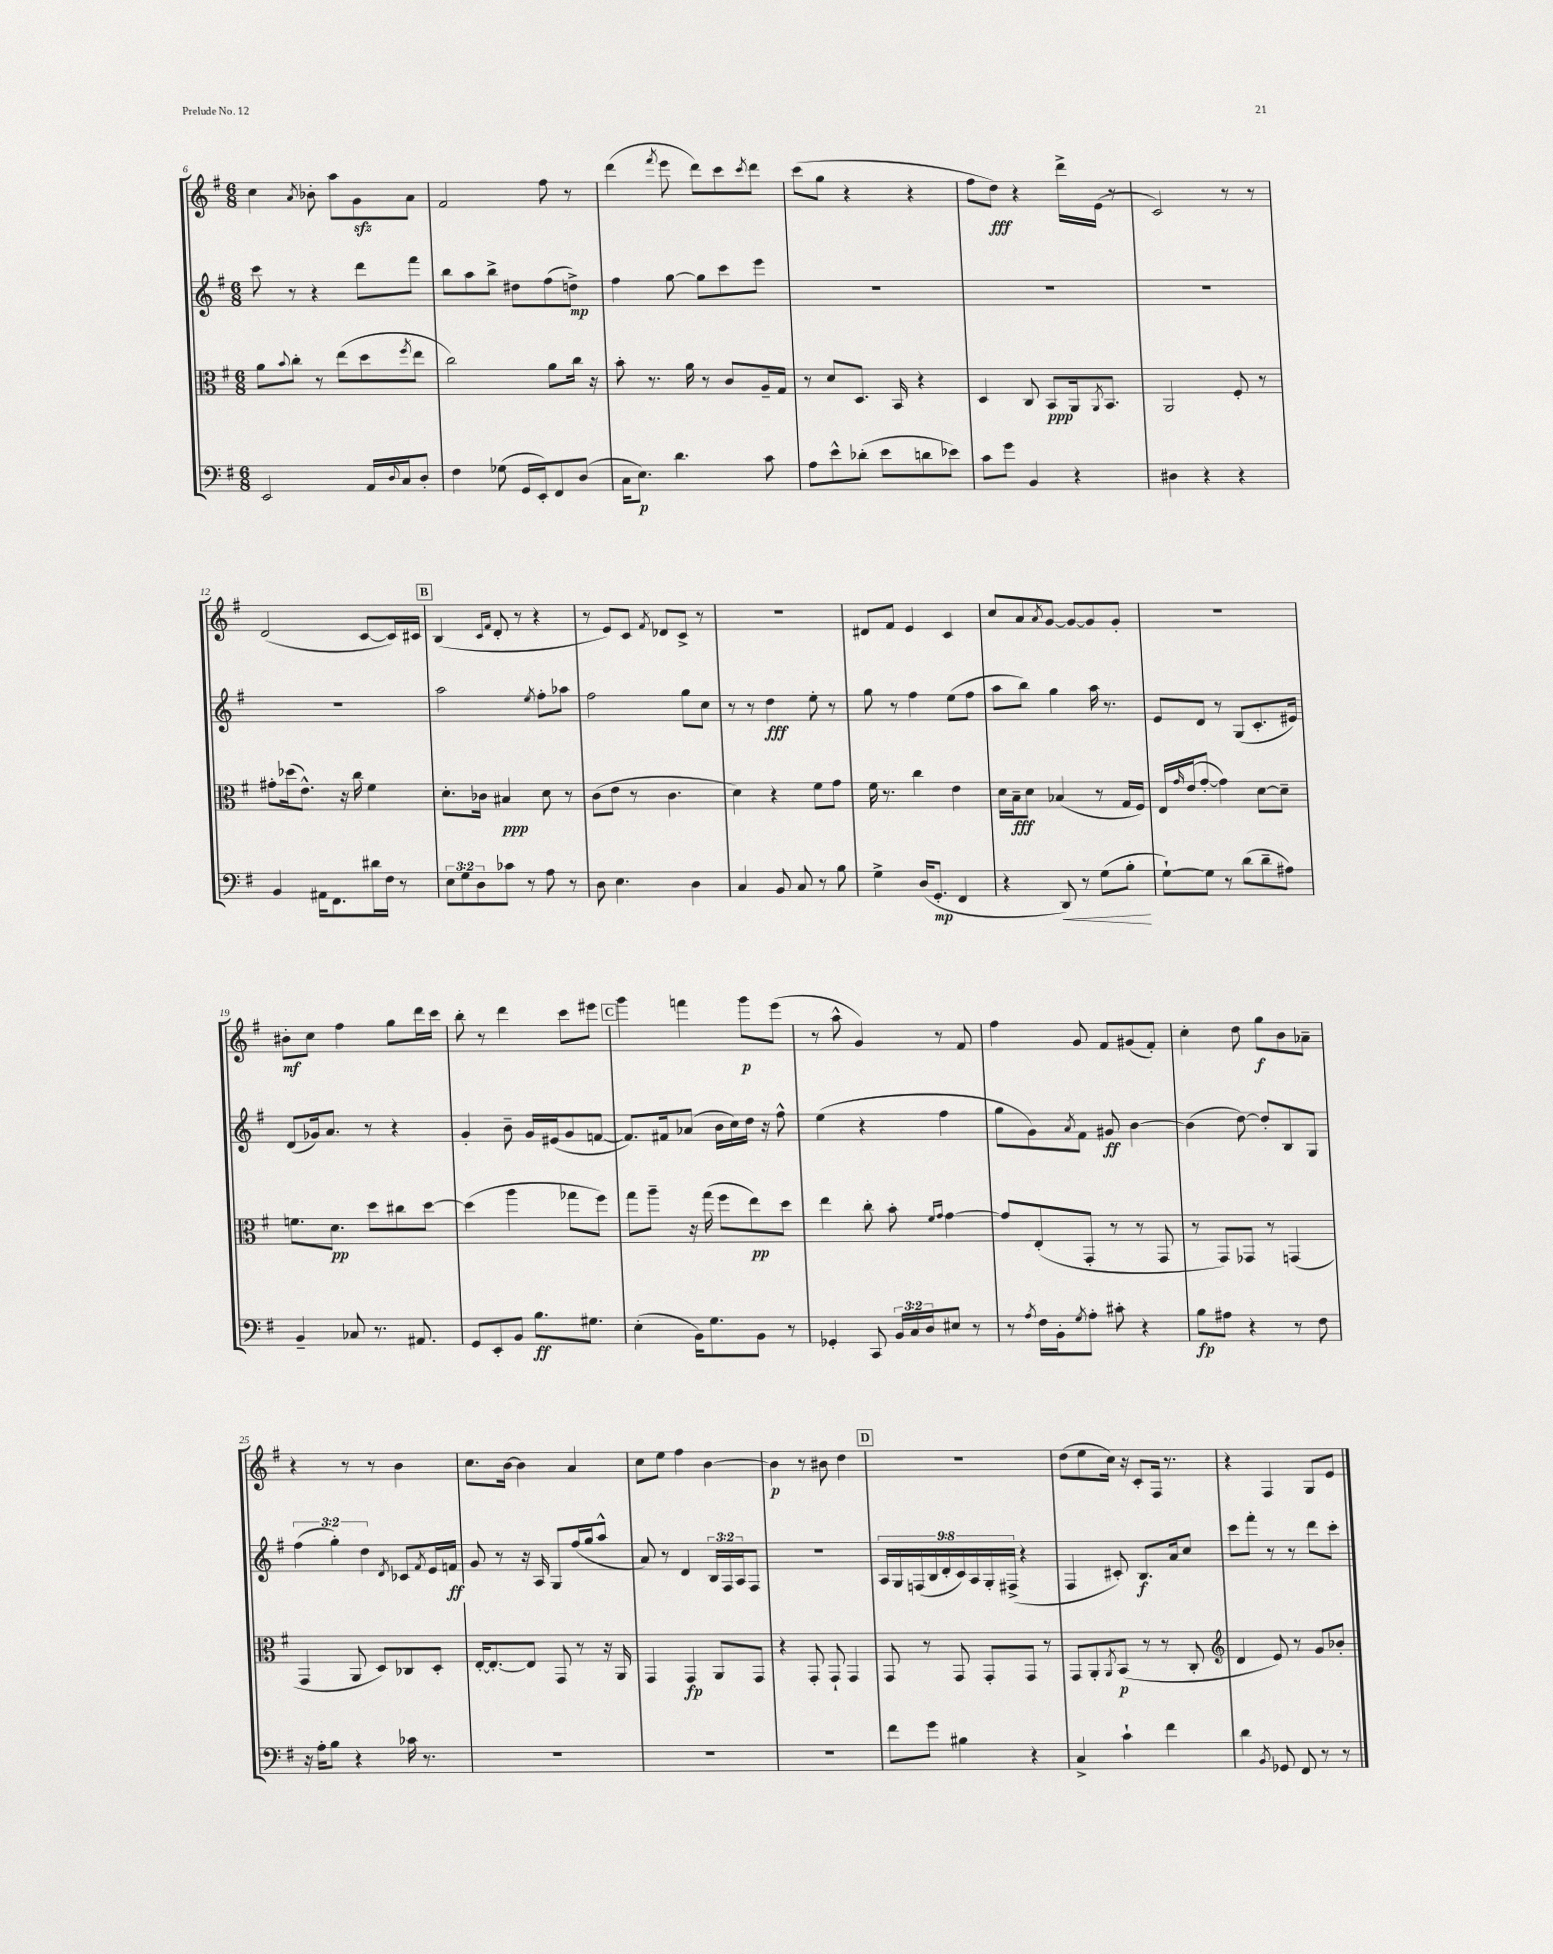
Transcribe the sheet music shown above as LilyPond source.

<<
\new StaffGroup <<
\new Staff = "s0" {
    \clef treble \key g \major \numericTimeSignature \time 6/8
    c''4 \acciaccatura { a'8 } bes'8-. a''8 g'8\sfz a'8 |
    fis'2 fis''8 r8 |
    d'''4( \acciaccatura { fis'''8 } e'''8 d'''8) c'''8 \acciaccatura { c'''8 } d'''8 |
    c'''8( g''8 r4 r4 |
    fis''8 d''8\fff) r4 d'''16-> e'16( r8 |
    c'2) r8 r8 |
    d'2( c'8~ c'16) cis'16 |
    \mark \markup { \box "B" } b4( \grace { c'16 fis'16 } d'8-. r8 r4 |
    r8 e'8) c'8 \acciaccatura { fis'8 } des'8 c'8-> r8 |
    r2. |
    dis'8 fis'8 e'4 c'4 |
    c''8 a'8 \acciaccatura { a'8 } g'8~ g'8~ g'8 g'8-. |
    R2. |
    bis'8-.\mf c''8 fis''4 g''8 d'''16 c'''16 |
    b''8-. r8 d'''4 c'''8 eis'''8 |
    \mark \markup { \box "C" } g'''4 f'''4 g'''8\p e'''8( |
    r8 a''8-^ g'4) r8 fis'8 |
    fis''4 g'8 fis'8 gis'8( fis'8-.) |
    c''4-. d''8 g''8\f b'8 aes'8-- |
    r4 r8 r8 b'4 |
    c''8. b'16~ b'4 a'4 |
    c''8 e''8 fis''4 b'4~ |
    b'4\p r8 bis'8 d''4 |
    \mark \markup { \box "D" } R2. |
    d''8( e''8 c''16) r16 c'8-. fis16 r8. |
    r4 fis4 g8 e'8 \bar "|." |
}
\new Staff = "s1" {
    \clef treble \key g \major \numericTimeSignature \time 6/8 \override Staff.TupletNumber.text = #tuplet-number::calc-fraction-text
    c'''8 r8 r4 d'''8 fis'''8 |
    b''8 a''8 b''8-> dis''8 fis''8( d''8->\mp) |
    fis''4 g''8~ g''8 c'''8 e'''8 |
    R2. |
    R2. |
    R2. |
    R2. |
    \mark \markup { \box "B" } a''2 \acciaccatura { e''8 } fis''8-. aes''8 |
    fis''2 g''8 c''8 |
    r8 r8 d''4\fff e''8-. r8 |
    g''8 r8 fis''4 e''8( fis''8 |
    a''8 b''8) g''4 a''16 r8. |
    e'8 d'8 r8 g8( c'8.-. eis'16) |
    d'8( ges'16) a'8. r8 r4 |
    g'4-. b'8-- g'16 eis'16( g'8 f'8~ |
    \mark \markup { \box "C" } f'8.) fis'16 aes'8( b'16 c''16) d''16 r16 fis''8-^ |
    e''4( r4 fis''4 |
    g''8 g'8) \acciaccatura { a'8 } fis'8 gis'8\ff b'4~ |
    b'4( d''8~) d''8-. b8 g8 |
    \tuplet 3/2 { fis''4( g''4-.) d''4 } \acciaccatura { d'8 } ces'8 \acciaccatura { fis'8 } e'16 f'16\ff |
    g'8 r8 r16 a16 g8 fis''16( g''16 a''8-^ |
    a'8) r8 d'4 \tuplet 3/2 { b16 fis16 a16 } fis8 |
    R2. |
    \mark \markup { \box "D" } \tuplet 9/8 { a16 g16 f16( b16 d'16-. c'16) a16 g16-. fis16->( } r4 |
    fis4 cis'8-.) b8.\f a'16 c''8 |
    c'''8 fis'''8-. r8 r8 d'''8 c'''8-. \bar "|." |
}
\new Staff = "s2" {
    \clef alto \key g \major \numericTimeSignature \time 6/8
    a'8 \appoggiatura { b'8 } c''8-. r8 e''8( d''8 \acciaccatura { fis''8 } e''8 |
    c''2) a'8 c''16 r16 |
    b'8-. r8. a'16 r8 c'8 a16-- g16 |
    r8 d'8 d8. b,16 r4 |
    d4 c8 b,8\ppp a,16 \acciaccatura { a,8 } b,8. |
    a,2 fis8-. r8 |
    gis'8-. des''16( e'8.-^) r16 c''16 fis'4 |
    \mark \markup { \box "B" } d'8.-. ces'16 bis4\ppp d'8 r8 |
    c'8( e'8 r8 c'4. |
    d'4) r4 fis'8 g'8 |
    fis'16 r8. c''4 e'4 |
    d'16 b16--\fff d'8 bes4( r8 g16 fis16) |
    e16 \grace { g'16 } e'16( g'8~-. g'4) d'8~ d'8-- |
    f'8. d'8.\pp d''8 cis''8 d''8~ |
    d''4( a''4 ges''8 fis''8) |
    \mark \markup { \box "C" } g''8 a''8-- r16 g''16( fis''8 e''8\pp) d''8 |
    e''4 c''8-. b'8-. \grace { fis'16 g'16 } g'4~ |
    g'8 e8-.( g,8-. r8 r8 g,8 |
    r8 g,8) ges,8 r8 g,4( |
    g,4 a,8 d8) ces8 d8-. |
    e16~-. e8.~-. e8 g,8 r8 r16 a,16 |
    g,4 g,4\fp a,8 g,8 |
    r4 g,8-. g,8-! g,4 |
    \mark \markup { \box "D" } g,8 r8 g,8 g,8-. g,8 r8 |
    g,8 a,8-. \acciaccatura { a,8 } b,8\p( r8 r8 c8-. |
    \clef treble d'4 e'8) r8 g'8 bes'8-. \bar "|." |
}
\new Staff = "s3" {
    \clef bass \key g \major \numericTimeSignature \time 6/8 \override Staff.TupletNumber.text = #tuplet-number::calc-fraction-text
    e,2 a,16 \appoggiatura { d8 } c16 d8-. |
    fis4 ges8( g,16 e,16-.) fis,8 d8( |
    c16 e8.\p) d'4. c'8 |
    a8 e'8-^ des'8-.( e'8 d'8 ees'8) |
    c'8 g'8 b,4 r4 |
    dis4 r4 r4 |
    b,4 ais,16 fis,8. dis'16 fis16 r8 |
    \mark \markup { \box "B" } \tuplet 3/2 { e8 g8 d8 } ces'8 r8 a8 r8 |
    d8 e4. d4 |
    c4 b,8 c8 r8 b8 |
    g4-> d16( g,8.-.\mp fis,4 |
    r4 d,8\<) r8 g8( b8-.\! |
    g8~-!) g8 r8 d'8( d'8-- ais8) |
    b,4-- ces8 r8. ais,8. |
    g,8 e,8-. b,8 b8.\ff gis8. |
    \mark \markup { \box "C" } e4-.( b,16) g8. b,8 r8 |
    ges,4-. c,8 \tuplet 3/2 { b,16 c16 d16 } eis8 r8 |
    r8 \acciaccatura { a8 } fis16 b,16-. \acciaccatura { g8 } a8-. cis'8-. r4 |
    b8\fp ais8 r4 r8 fis8 |
    r16 a16-. b8 r4 ces'16 r8. |
    R2. |
    R2. |
    R2. |
    \mark \markup { \box "D" } fis'8 g'8 bis4 r4 |
    c4-> c'4-! fis'4 |
    d'4 \acciaccatura { b,8 } ges,8 fis,8 r8 r8 \bar "|." |
}
>>
>>
\layout { \context { \Score currentBarNumber = #6 } }
